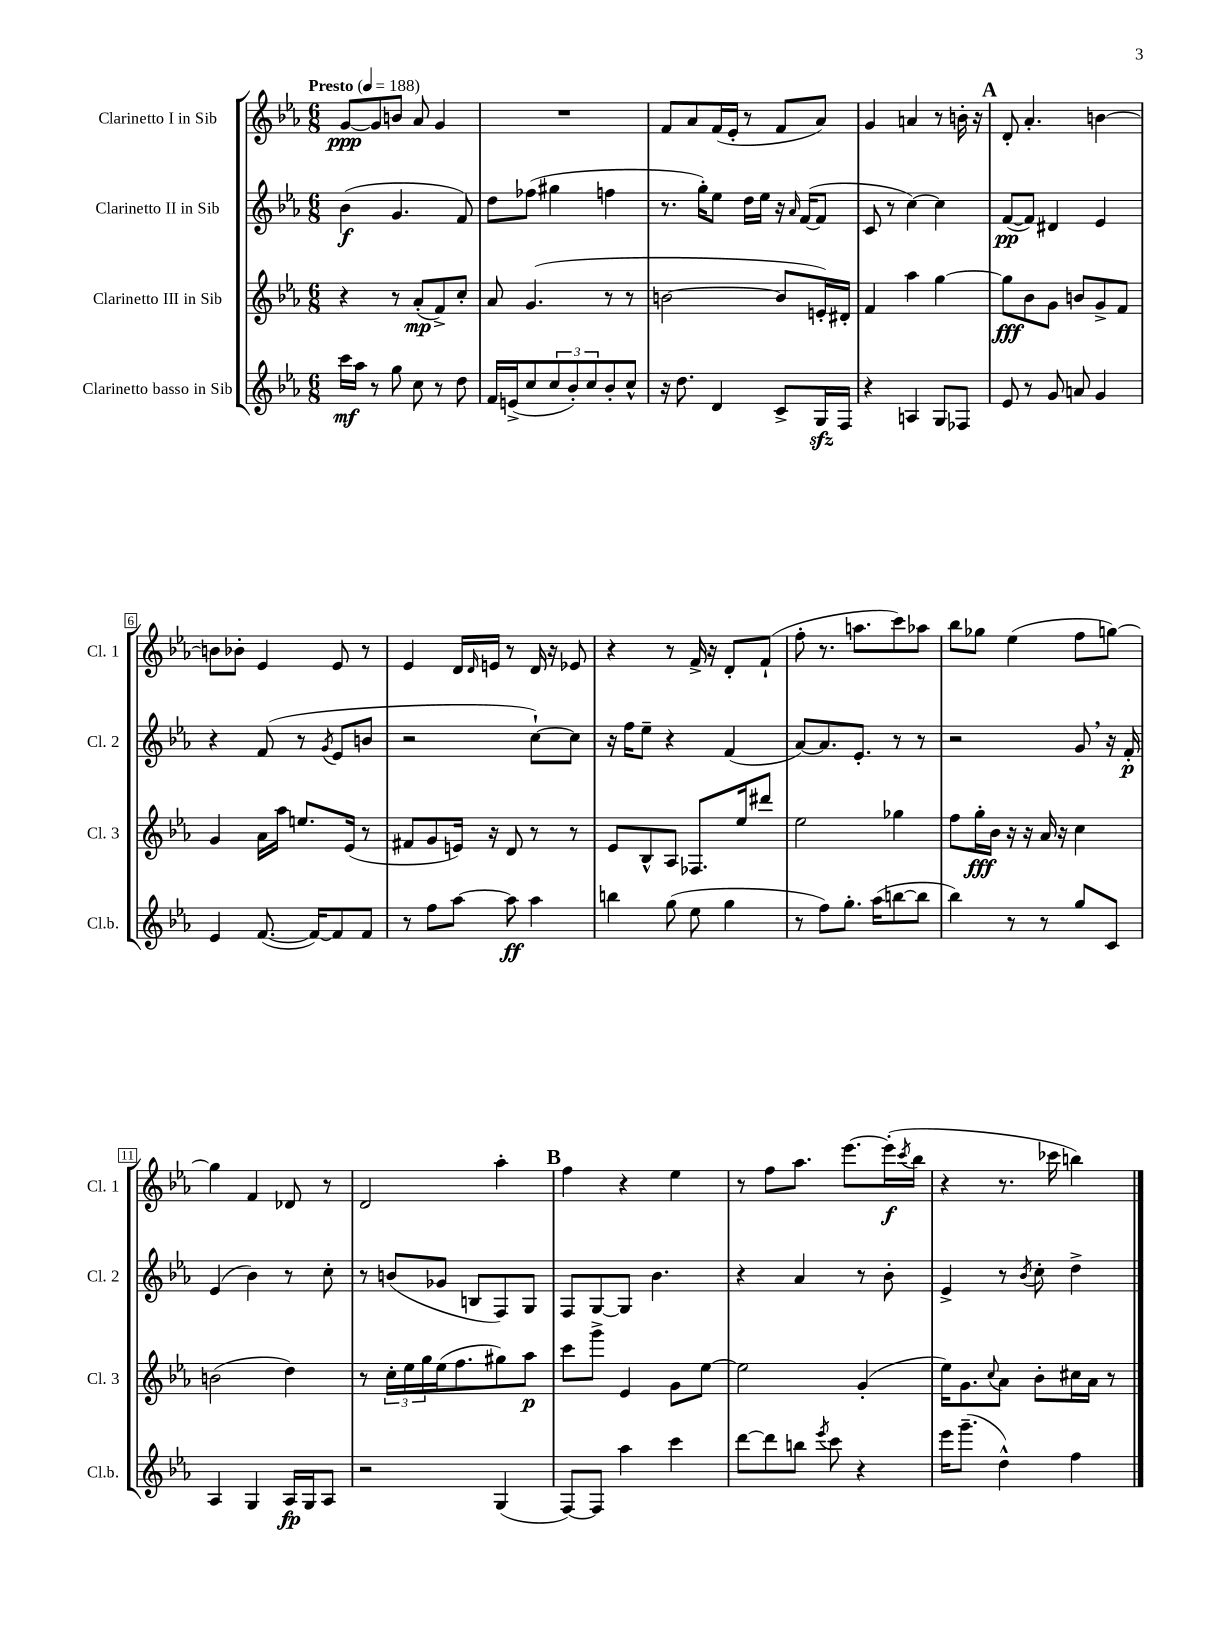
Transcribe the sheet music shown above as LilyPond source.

<<
\new StaffGroup <<
\new Staff = "s0" \with { instrumentName = "Clarinetto I in Sib" shortInstrumentName = "Cl. 1" } {
    \clef treble \key ees \major \numericTimeSignature \time 6/8 \tempo "Presto" 4 = 188
    g'8~\ppp g'8 b'8 aes'8 g'4 |
    R2. |
    f'8 aes'8 f'16( ees'16-. r8 f'8 aes'8) |
    g'4 a'4 r8 b'16-. r16 |
    \mark \markup { \bold "A" } d'8-. aes'4.-. b'4~ |
    b'8 bes'8-. ees'4 ees'8 r8 |
    ees'4 d'16 \grace { d'16 } e'16 r8 d'16 r16 ees'8 |
    r4 r8 f'16-> r16 d'8-. f'8-!( |
    f''8-. r8. a''8. c'''8) aes''8 |
    bes''8 ges''8 ees''4( f''8 g''8~) |
    g''4 f'4 des'8 r8 |
    d'2 aes''4-. |
    \mark \markup { \bold "B" } f''4 r4 ees''4 |
    r8 f''8 aes''8. ees'''8.~ ees'''16-.\f( \acciaccatura { c'''8 } bes''16 |
    r4 r8. ces'''16 b''4) \bar "|." |
}
\new Staff = "s1" \with { instrumentName = "Clarinetto II in Sib" shortInstrumentName = "Cl. 2" } {
    \clef treble \key ees \major \numericTimeSignature \time 6/8
    bes'4\f( g'4. f'8) |
    d''8 fes''8( gis''4 f''4 |
    r8. g''16-.) ees''8 d''16 ees''16 r16 \grace { aes'16 } f'16~( f'8 |
    c'8 r8 c''4~) c''4 |
    \mark \markup { \bold "A" } f'8~\pp( f'8) dis'4 ees'4 |
    r4 f'8( r8 \acciaccatura { g'8 } ees'8 b'8 |
    r2 c''8~-!) c''8 |
    r16 f''16 ees''8-- r4 f'4( |
    aes'8~) aes'8. ees'8.-. r8 r8 |
    r2 g'8 \breathe r16 f'16-.\p |
    ees'4( bes'4) r8 c''8-. |
    r8 b'8( ges'8 b8 f8) g8 |
    \mark \markup { \bold "B" } f8 g8~ g8 bes'4. |
    r4 aes'4 r8 bes'8-. |
    ees'4-> r8 \acciaccatura { bes'8 } c''8-. d''4-> \bar "|." |
}
\new Staff = "s2" \with { instrumentName = "Clarinetto III in Sib" shortInstrumentName = "Cl. 3" } {
    \clef treble \key ees \major \numericTimeSignature \time 6/8
    r4 r8 aes'8-.\mp( f'8->) c''8-. |
    aes'8 g'4.( r8 r8 |
    b'2~ b'8 e'16-.) dis'16-. |
    f'4 aes''4 g''4~ |
    \mark \markup { \bold "A" } g''8\fff bes'8 g'8 b'8 g'8-> f'8 |
    g'4 aes'16 aes''16 e''8. ees'16( r8 |
    fis'8 g'8 e'16) r16 d'8 r8 r8 |
    ees'8 bes8-^ aes8 fes8. ees''16 dis'''8 |
    ees''2 ges''4 |
    f''8 g''16-.\fff bes'16 r16 r16 aes'16 r16 c''4 |
    b'2( d''4) |
    r8 \tuplet 3/2 { c''16-. ees''16 g''16 } ees''16( f''8. gis''8) aes''8\p |
    \mark \markup { \bold "B" } c'''8 g'''8-> ees'4 g'8 ees''8~ |
    ees''2 g'4-.( |
    ees''16) g'8. \appoggiatura { c''8 } aes'8 bes'8-. cis''16 aes'16 r8 \bar "|." |
}
\new Staff = "s3" \with { instrumentName = "Clarinetto basso in Sib" shortInstrumentName = "Cl.b." } {
    \clef treble \key ees \major \numericTimeSignature \time 6/8
    c'''16\mf aes''16 r8 g''8 c''8 r8 d''8 |
    f'16 e'16->( c''8 \tuplet 3/2 { c''8 bes'8-.) c''8 } bes'8-. c''8-^ |
    r16 d''8. d'4 c'8-> g16\sfz f16 |
    r4 a4 g8 fes8 |
    \mark \markup { \bold "A" } ees'8 r8 g'8 a'8 g'4 |
    ees'4 f'8.~( f'16~) f'8 f'8 |
    r8 f''8 aes''8~ aes''8\ff aes''4 |
    b''4 g''8( ees''8 g''4 |
    r8 f''8) g''8.-. aes''16( b''8~ b''8 |
    bes''4) r8 r8 g''8 c'8 |
    aes4 g4 aes16\fp g16 aes8 |
    r2 g4( |
    \mark \markup { \bold "B" } f8~) f8 aes''4 c'''4 |
    d'''8~ d'''8 b''8 \acciaccatura { ees'''8 } c'''8 r4 |
    ees'''16 g'''8.--( d''4-^) f''4 \bar "|." |
}
>>
>>
\layout { \context { \Score \override BarNumber.stencil = #(make-stencil-boxer 0.1 0.3 ly:text-interface::print) } }
